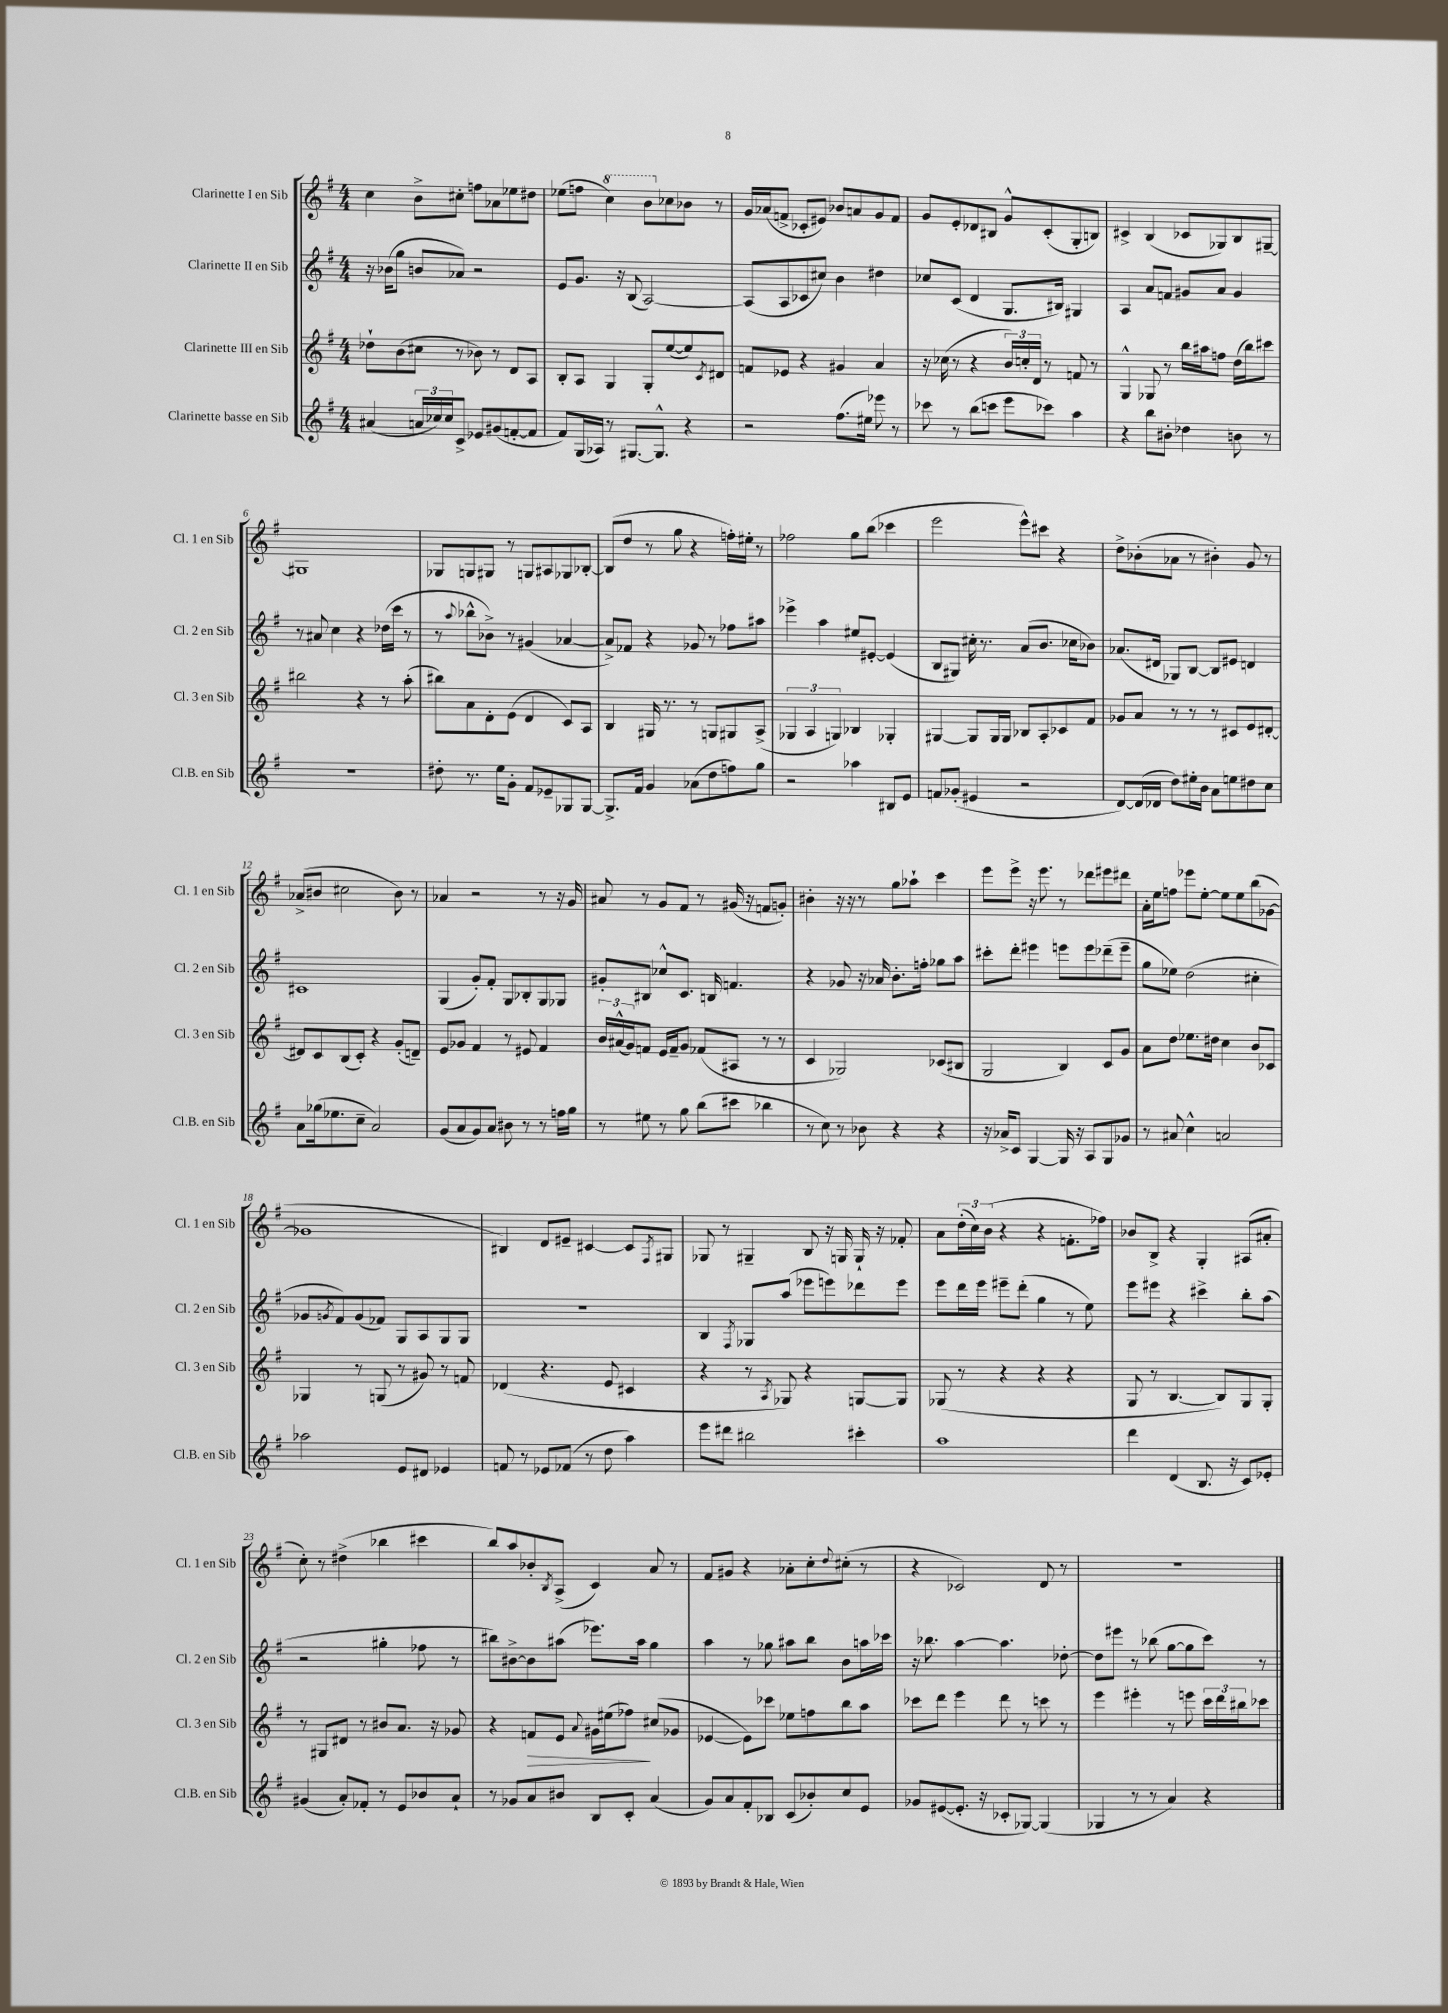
<<
\new StaffGroup <<
\new Staff = "s0" \with { instrumentName = "Clarinette I en Sib" shortInstrumentName = "Cl. 1 en Sib" } {
    \clef treble \key g \major \numericTimeSignature \time 4/4
    c''4 b'8-> cis''8-. f''8 aes'8 ees''8 dis''8 |
    ees''8( f''8 \ottava #1 c'''4) b''8 \ottava #0 ces''8 bes'8 r8 |
    g'16 aes'16( f'8-> ces'8-. eis'8) bes'8 a'8 g'8 f'8 |
    g'8 e'8-. des'8 bis8 g'8-^ c'8-.( g8-. b8) |
    cis'4-> b4( ces'8 ges8) b8 gis8~-- |
    gis1 |
    ges8 g8 gis8 r8 g8 ais8 ges8 bes8~-. |
    bes8( d''8 r8 g''8 r4 f''16-.) eis''16-. r8 |
    fes''2 g''8 b''8( ces'''4 |
    e'''2 e'''8-^) cis'''8 r4 |
    d''8-> bes'8-.( aes'8 r8 bis'4-.) g'8 r8 |
    aes'8->( bis'8 cis''2 bis'8) r8 |
    aes'4 r2 r8 r16 g'16 |
    ais'8 r8 g'8 fis'8 r8 gis'16( r16 f'8 g'8-.) |
    bis'4-. r16 r16 r8 g''8 aes''8-! c'''4 |
    e'''8 e'''8-> r16 e'''8. r8 des'''8 eis'''8 dis'''8 |
    a'16-. e''16 f''8 ees'''8 e''8~-. e''8 e''8 b''8( ges'8~ |
    ges'1 |
    bis4) d'8 eis'8-- cis'4~ cis'8 \acciaccatura { fis8 } gis8 |
    ges8 r8 gis4-- b8 r16 g16 g16-! r16 fes'8-. |
    a'8 \tuplet 3/2 { d''16-.( c''16) b'16( } r4 r4 f'8.-. fes''16) |
    bes'8 b8-> r4 g4-. ais8( ais'8-. |
    c''8-.) r8 dis''4->( bes''4 cis'''4 |
    b''8) a''8 bes'8-. \acciaccatura { b8 } a8->( c'4) a'8 r8 |
    fis'8 gis'8 r4 aes'8-. c''8-. \appoggiatura { d''8 } cis''8-.( r8 |
    r4 ces'2) d'8 r8 |
    r1 \bar "|." |
}
\new Staff = "s1" \with { instrumentName = "Clarinette II en Sib" shortInstrumentName = "Cl. 2 en Sib" } {
    \clef treble \key g \major \numericTimeSignature \time 4/4
    r16 bes'16( g''8 b'8 aes'8) r2 |
    e'8 g'8. r16 b8( a2~) |
    a8( a8 ces'8 cis''8) b'4 dis''4 |
    ces''8 c'8( d'4 g8. bis16) gis4 |
    a4 a'8 f'8 gis'8 a'8 gis'4 |
    r8 ais'8 c''4 r4 des''16( c'''16 r8 |
    r8 \appoggiatura { a''8 } bes''8-^ bes'8->) r8 gis'4( aes'4~ |
    aes'8->) fes'8 r4 ges'8 r8 fes''8 ais''8 |
    ees'''4-> a''4 eis''8 eis'8~-. eis'4( |
    b8 gis8) cis''16-. r8. a'8( b'8. ces''16 bes'8) |
    aes'8.( dis'16 ges8) b8~ b8 eis'8 d'4 |
    cis'1 |
    g4( g'8-.) fis'8-. g8 bes8-. g8 ges8 |
    gis'8-. bis8 ces''8-^ c'8. b16 f'4. |
    r4 ges'8 r16 aes'16 b'8.-. f''16-. ges''8 a''8 |
    cis'''8-. d'''8-. eis'''4 e'''8 e'''8 des'''8--( e'''8-- |
    g''8 ees''8) d''2( cis''4-. |
    ges'8 \acciaccatura { g'8 } fis'8) g'8( fes'8) g8 a8 g8 g8 |
    r1 |
    b4 \acciaccatura { fis8 } ges8 a''8( ees'''8 e'''8) des'''8 e'''8 |
    e'''8 d'''16 e'''16 eis'''8-- d'''8-.( g''4 r8 e''8) |
    e'''8 eis'''8 r4 cis'''4-> b''8-. a''8( |
    r2 gis''4-. fes''8 r8 |
    bis''8) bis'8~-> bis'8 ais''8( ees'''8.) ais''16 g''4 |
    a''4 r8 ges''8 ais''8 b''8 b'8 a''16 ces'''16 |
    r16 bes''8. a''4~ a''4. des''8~-. |
    des''8 eis'''8 r8 bes''8( g''8~ g''8 c'''8) r8 \bar "|." |
}
\new Staff = "s2" \with { instrumentName = "Clarinette III en Sib" shortInstrumentName = "Cl. 3 en Sib" } {
    \clef treble \key g \major \numericTimeSignature \time 4/4
    des''8-! b'8( cis''8 r8 bes'8) r8 d'8 a8 |
    b8-. a8 g4 g8-. e''8~( e''8) \acciaccatura { c'8 } dis'8 |
    f'8 ees'8 r4 gis'4 a'4 |
    r16 ces''16( r8 r4 \tuplet 3/2 { b'16) c''16-. d'16 } r8 f'8 r8 |
    g4-^ ges8 r8 b''16 ais''16 f''8 d''16( b''16) cis'''8 |
    bis''2 r4 r8 a''8-.( |
    bis''8) a'8 d'8-. e'8( d'4 c'8) a8 |
    b4 gis16 r8. r8 g8 gis8 a8->( |
    \tuplet 3/2 { ges4 a4 g4) } bes4 ges4-. |
    gis4~ gis8 gis16 gis16 bes8 a8-. ces'8 fis'8 |
    ges'8 a'8 r8 r8 r8 cis'8 e'8 dis'8~-. |
    dis'8 c'8 b8( c'8-.) r4 g'8-.( d'8--) |
    e'8 ges'8 fis'4 r8 eis'8 fis'4 |
    \tuplet 3/2 { b'16 ais'16-^( g'16) } f'8 e'16 f'16-- g'8 fes'8( ais8 r8 r8 |
    c'4 ges2) ces'8( bis8 |
    g2 b4) c'8 g'8 |
    a'8 d''8 ees''8. dis''16 c''4 b'8 ces'8 |
    ges4 r8 g8( r8 gis'8) r8 f'8 |
    des'4( r4. e'8 cis'4 |
    r4 r8 \acciaccatura { a8 } ges8) r4 g8~ g8 |
    ges8( r8 r4 r4 r4 |
    g8 r8 b4.~ b8) g8 g8-. |
    r8 gis8 dis'8 r8 bis'8 a'8. r16 ges'8 |
    r4 f'8\> e'8 \appoggiatura { a'8 } gis'16 eis''16( fes''8\!) cis''8( ges'8 |
    ees'4~ ees'8) ces'''8 ees''8 f''8 b''8 a''8 |
    ces'''8 d'''8 e'''4 d'''8 r8 c'''8 r8 |
    e'''4 eis'''4-. r8 e'''8 \tuplet 3/2 { c'''16 d'''16 bis''16 } ces'''8 \bar "|." |
}
\new Staff = "s3" \with { instrumentName = "Clarinette basse en Sib" shortInstrumentName = "Cl.B. en Sib" } {
    \clef treble \key g \major \numericTimeSignature \time 4/4
    ais'4( \tuplet 3/2 { a'16 ces''16) ces''16 } c'8-> ees'8 gis'8( f'8~-. f'8 |
    fis'8) g16( aes16) r8 gis8.~ gis8.-^ r4 |
    r2 fis''8.( eis''16) ees'''8 r8 |
    ces'''8 r8 b''8( c'''8 e'''8 ces'''8) a''4 |
    r4 b''8 bis'8-. des''4 b'8 r8 |
    R1 |
    dis''8-. r8. e''16 g'8-. fis'8 ees'8-- ges8 ges8~ |
    ges8.-> fis'16 g'4 aes'8( d''8 f''8) g''8 |
    r2 aes''4 bis8 e'8 |
    f'8 ges'8-.( eis'4 r2 |
    d'8~) d'16( des'16 d''8) eis''16-. b'16 a'8 e''8 dis''8 c''8 |
    a'8 ges''16( ees''8. c''8-- a'2) |
    g'8( a'8 g'8) a'8 bis'8 r8 r8 f''16 g''16 |
    r8 eis''8 r8 g''8 b''8( cis'''8 bes''4 |
    r8 c''8) r8 bes'8 r4 r4 |
    r16 aes'16-> c'8 g4~ g16 r16 a8 g8 ges'8 |
    r8 ais'8 c''4-^ a'2 |
    aes''2 e'8 dis'8 ees'4 |
    f'8 r8 ees'8 fes'8( r8 d''8 a''4) |
    e'''8 dis'''8 bis''2 cis'''4-. |
    a''1 |
    d'''4 d'4( b8. r16 c'8) ees'8-. |
    gis'4( a'8-.) fes'8-. r8 e'8 bes'8 a'8-! |
    r8 ges'8 a'8 bis'8 b8 c'8-. a'4( |
    g'8) a'8 fis'8-. bes8 c'8( bes'8-.) c''8 e'8 |
    ges'8 eis'8~( eis'8.-. r16 ces'8-. ges8~) ges4( |
    ges4 r8 r8 a'4) r4 \bar "|." |
}
>>
>>
